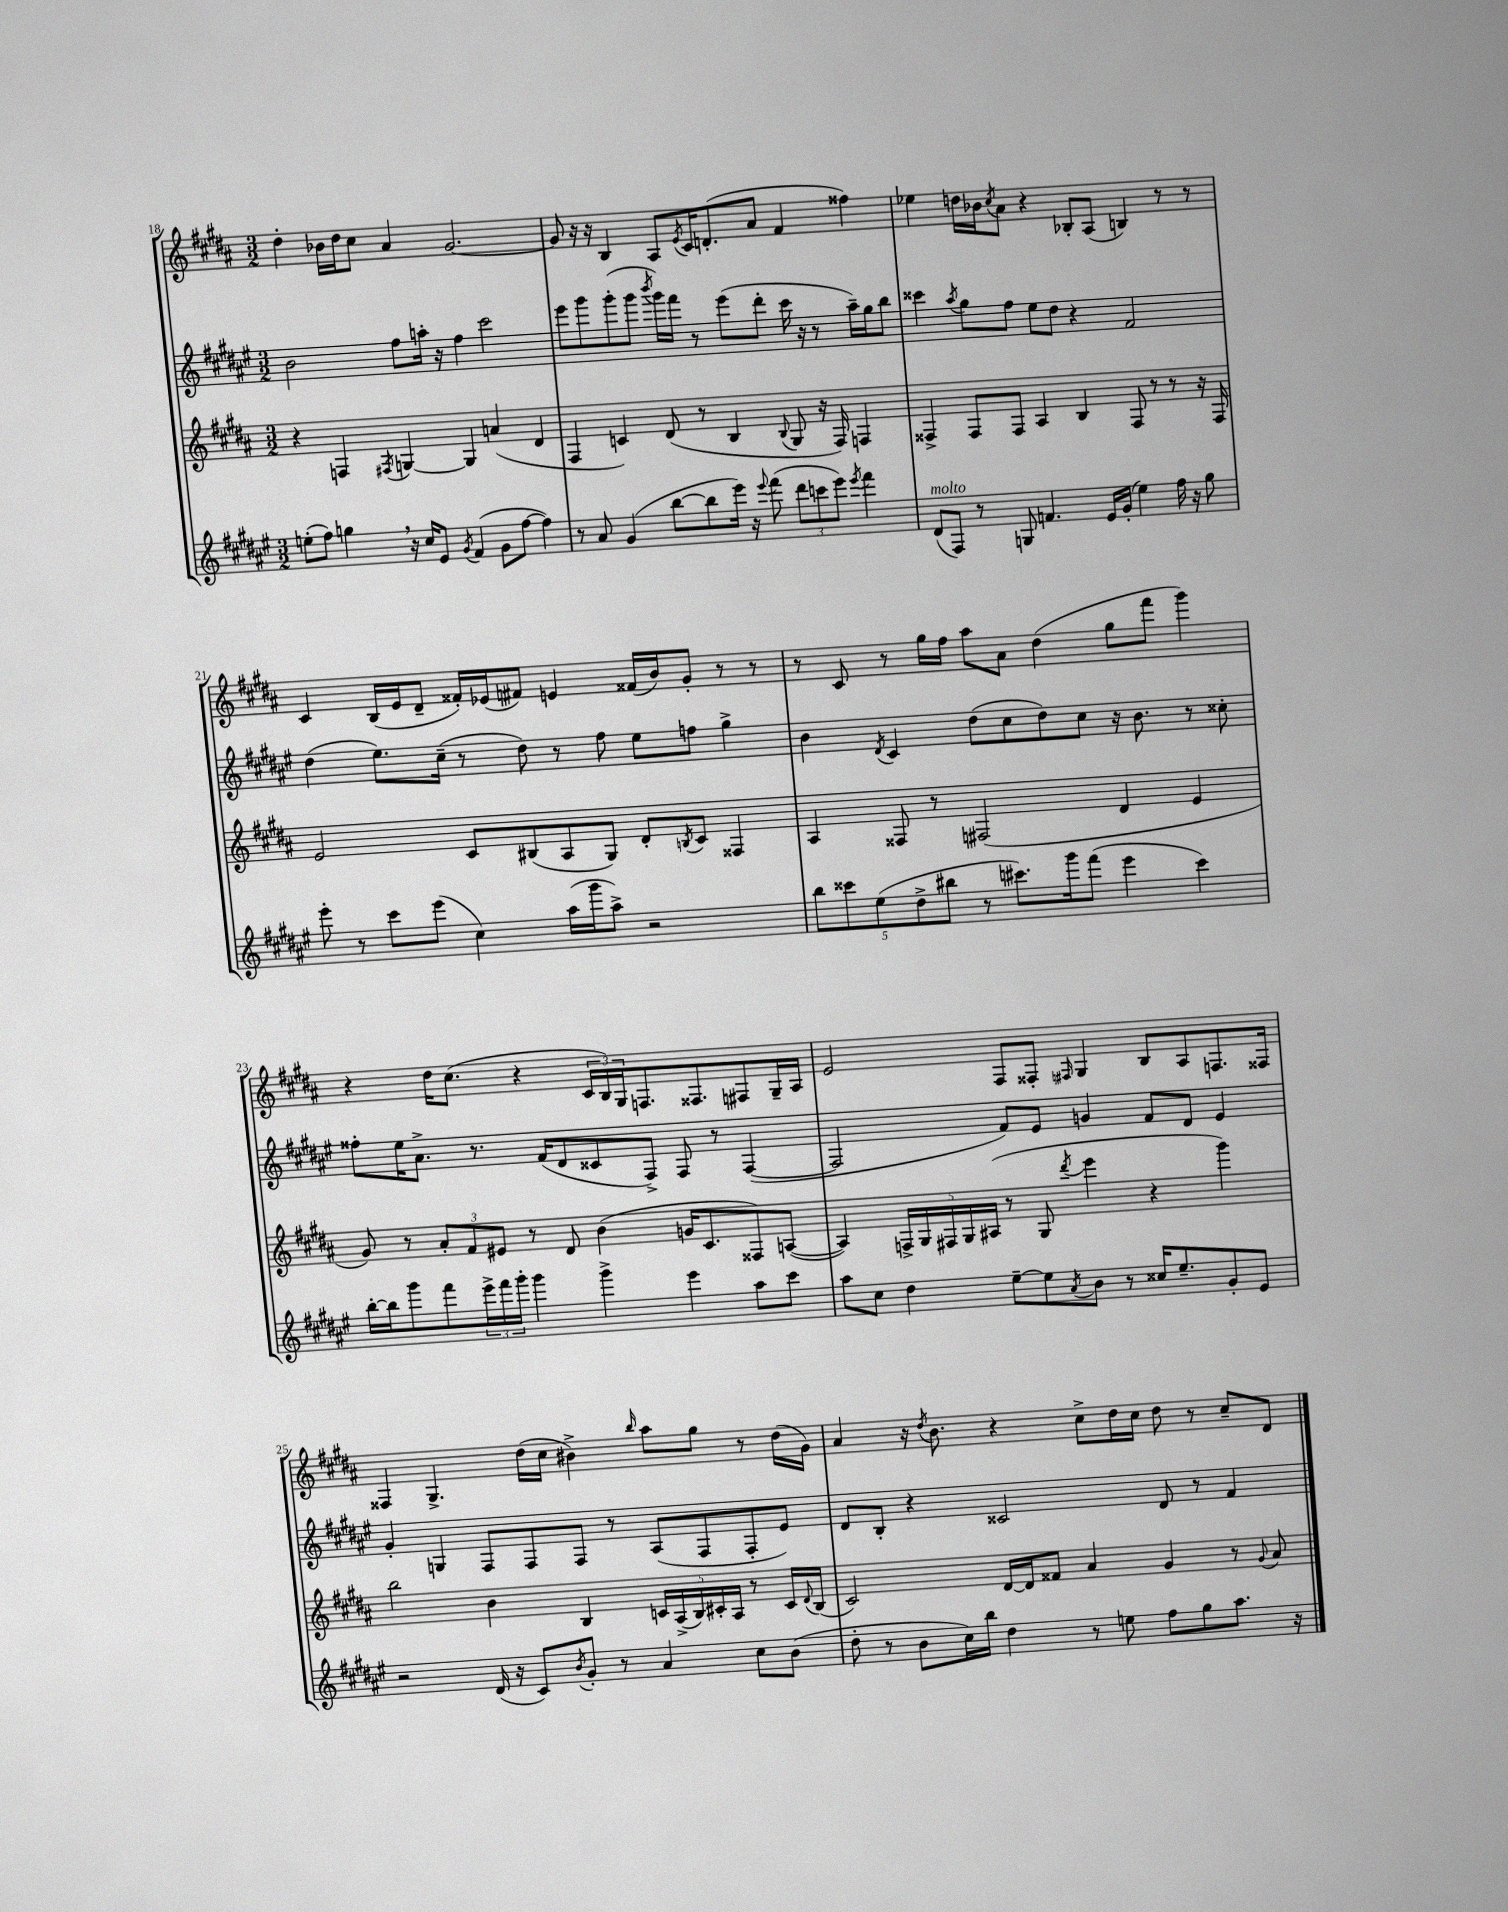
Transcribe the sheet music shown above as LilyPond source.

<<
\new StaffGroup <<
\new Staff = "s0" {
    \clef treble \key b \major \numericTimeSignature \time 3/2
    dis''4-. bes'16 dis''16 cis''8 ais'4 gis'2.~ |
    gis'8 r16 r16 b4 ais8 \acciaccatura { e'8 } cis'16 d'8.-.( ais'8 fis'4 fisis''4) |
    ees''4 d''16 bes'16 \acciaccatura { cis''8 } ais'8 r4 bes8-. ais8( b4) r8 r8 |
    cis'4 b16( e'16 dis'8-- fisis'16-.) ees'16( fis'8) e'4 fisis'16( b'16) gis'8-. r8 r8 |
    r8 cis'8 r8 gis''16 fis''16 ais''8 ais'8 dis''4( gis''8 fis'''8 gis'''4) |
    r4 dis''16 cis''8.( r4 \tuplet 3/2 { cis'16 b16) gis16 } f8. fisis8. fis8 gis16-- ais16 |
    e'2 fis8 fisis8-. \grace { fis16 } gis4 b8 ais8 f8. fisis16 |
    fisis4 gis4.-> dis''16( cis''16 bis'4->) \grace { b''16 } ais''8 gis''8 r8 dis''16( gis'16) |
    ais'4 r16 \acciaccatura { dis''8 } b'8. r4 cis''8-> dis''16 cis''16 dis''8 r8 cis''8-- dis'8 \bar "|." |
}
\new Staff = "s1" {
    \clef treble \key fis \major \numericTimeSignature \time 3/2
    b'2 fis''8 a''16-. r16 fis''4 cis'''2 |
    eis'''8 gis'''8 gis'''8-.( gis'''8 \acciaccatura { b'''8 } gis'''16) fis'''16 r8 eis'''8( dis'''8-. cis'''16 r16 r8 ais''16--) gis''16 b''8 |
    cisis'''4 \acciaccatura { ais''8 } gis''8 fis''8 eis''8 dis''8 r4 fis'2 |
    dis''4( eis''8.) cis''16--( r8 dis''8) r8 fis''8 eis''8 f''8 gis''4-> |
    b'4 \acciaccatura { dis'8 } cis'4 dis''8( cis''8 dis''8) cis''8 r16 b'8. r8 cisis''8-. |
    fisis''8-. eis''16 ais'8.-> r8. fis'16( dis'8 cisis'8 fis8->) fis8 r8 fis4~( |
    fis2 fis'8) eis'8 g'4 fis'8 dis'8 eis'4 |
    gis'4-. g4 fis8 fis8 fis8 r8 ais8( fis8 fis8-. eis'8) |
    dis'8 b8-. r4 cisis'2 dis'8 r8 fis'4 \bar "|." |
}
\new Staff = "s2" {
    \clef treble \key b \major \numericTimeSignature \time 3/2
    r4 f4 \acciaccatura { fis8 } g4~ g4 a'4( dis'4 |
    fis4 c'4) dis'8( r8 b4 \appoggiatura { b8 } gis8 r16 fis16) f4 |
    fisis4-> fisis8 fisis8 ais4 b4 fisis8 r8 r8 r16 fisis16 |
    e'2 cis'8 bis8( ais8 gis8) dis'8-. \acciaccatura { b8 } cis'8 fisis4 |
    ais4 fisis8 r8 fis2( dis'4 e'4 |
    gis'8) r8 \tuplet 3/2 { ais'8-. fis'8 eis'8 } r8 dis'8 b'4( g'16 cis'8. fisis8) a8~( |
    a4) \tuplet 5/4 { f16-> gis16 fis16 gis16 ais16( } r8 gis8 \acciaccatura { dis'''8 } e'''4 r4 gis'''4) |
    b''2 b'4 b4 \tuplet 5/4 { c'16 ais16->( b16) cis'16-. ais16 } r8 cis'16 \appoggiatura { dis'8 } b16( |
    cis'2) dis'16~ dis'16 fisis'8 ais'4 gis'4 r8 \appoggiatura { gis'8 } ais'8 \bar "|." |
}
\new Staff = "s3" {
    \clef treble \key fis \major \numericTimeSignature \time 3/2
    e''8-.( fis''8) g''4 \breathe r16 cis''16 eis'8 \acciaccatura { gis'8 } fis'4( gis'8 fis''8~ fis''4) |
    r8 ais'8 gis'4( b''8~ b''8 eis'''16) r16 \appoggiatura { eis'''8 } fis'''8( \tuplet 3/2 { dis'''8 c'''8 eis'''8) } \acciaccatura { eis'''8 } fis'''4 |
    dis'8^\markup { \italic "molto" }( fis8) r8 g8 f'4. eis'16 gis'16-.( eis''4) fis''16 r16 gis''8 |
    eis'''8-. r8 cis'''8 eis'''8( cis''4) ais''16( gis'''16 ais''8->) r2 |
    \tuplet 5/4 { b''8 cisis'''8 eis''8( dis''8-> bis''8 } r8 cis'''8.) gis'''16 fis'''8( eis'''4 cis'''4) |
    b''16~-. b''16 gis'''8 fis'''8 \tuplet 3/2 { eis'''16-> fis'''16 gis'''16-. } gis'''4 gis'''4-> eis'''4 ais''8 cis'''8 |
    ais''8 cis''8 dis''4 eis''8~-- eis''8 \acciaccatura { ais'8 } b'8 r8 cisis''16 eis''8.-- gis'8-. eis'8 |
    r2 dis'16( r16 cis'8) \acciaccatura { b'8 } gis'8-. r8 ais'4 cis''8 b'8( |
    dis''8-. r8 b'8 cis''16) b''16 dis''4 r8 e''8 fis''8 gis''8 ais''8. r16 \bar "|." |
}
>>
>>
\layout { \context { \Score currentBarNumber = #18 } }
